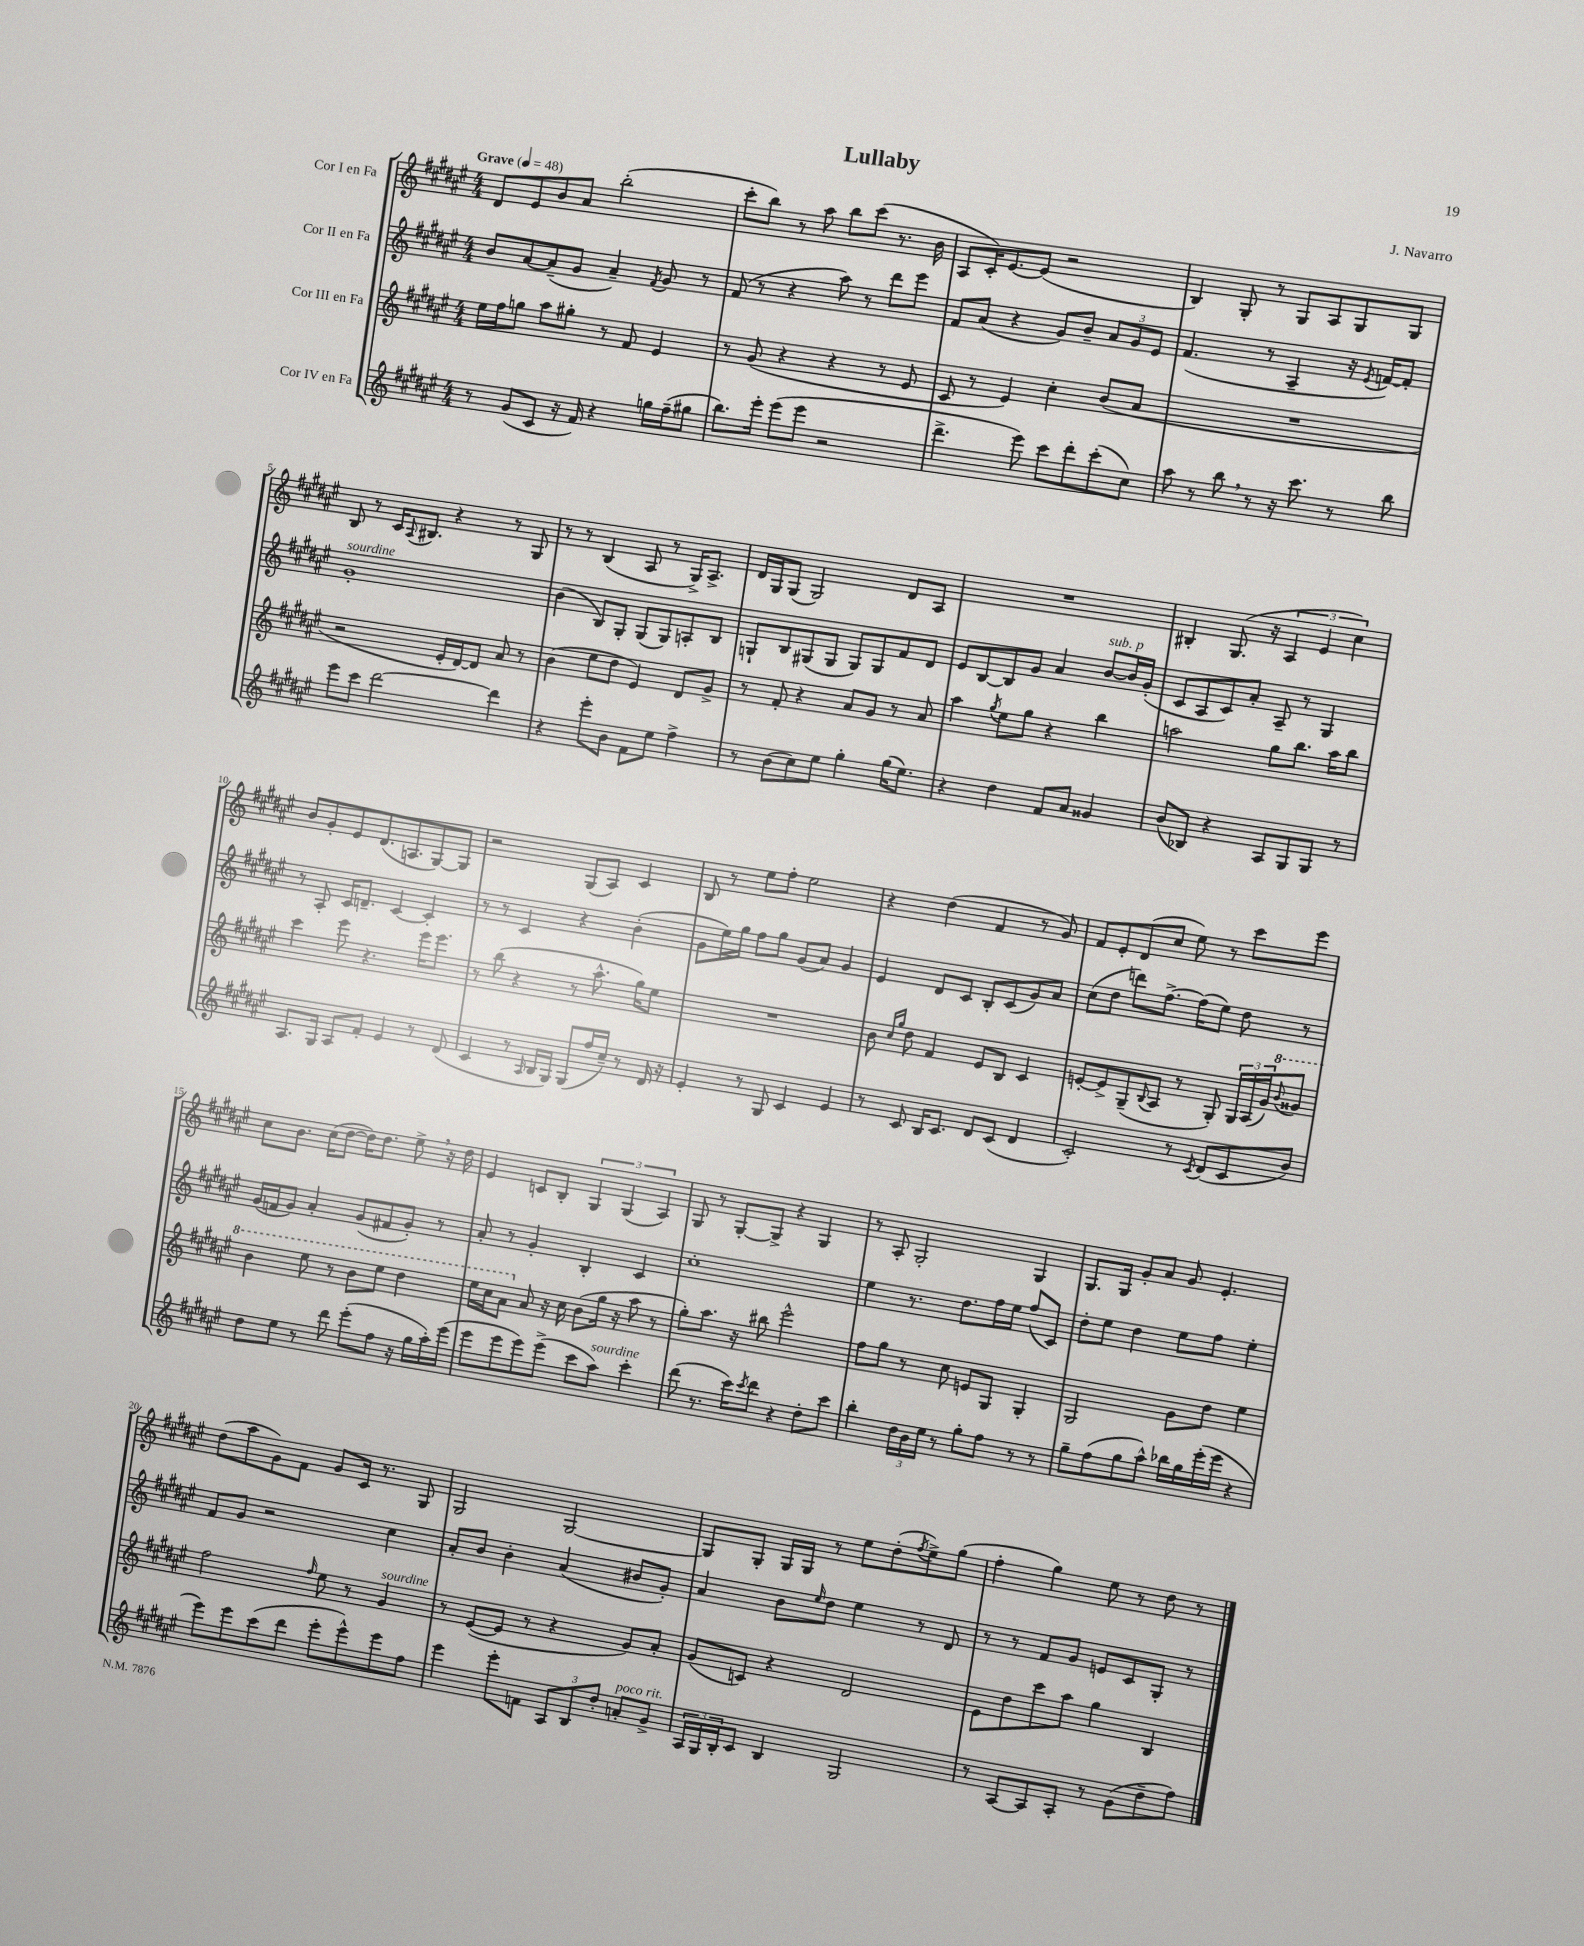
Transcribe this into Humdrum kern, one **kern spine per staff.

**kern	**kern	**kern	**kern
*staff4	*staff3	*staff2	*staff1
*clefG2	*clefG2	*clefG2	*clefG2
*k[f#c#g#d#a#e#]	*k[f#c#g#d#a#e#]	*k[f#c#g#d#a#e#]	*k[f#c#g#d#a#e#]
*M4/4	*M4/4	*M4/4	*M4/4
*MM48	*MM48	*MM48	*MM48
8r	16ee#	8b	8d#
.	16ff#	.	.
(8g#	8gg	[8a#	8e#
8c#	8aa#	(8a#~]	8b
16r	8gg#'	8g#	8a#
16f#)	.	.	.
4r	8r	4a#~)	(2bb'
.	8f#	.	.
.	.	8qf#	.
16gg	4e#	8g#	.
(16ff#~	.	.	.
8gg#	.	8r	.
=	=	=	=
8.bb)	8r	(8f#	8ccc#'
.	(8g#	8r	8bb)
16eee#'	.	.	.
(8eee#	4r	4r	8r
8eee#	.	.	8aa#
2r	4r	8aa#)	8bb
.	.	8r	(8ccc#
.	8r	8ddd#	8.r
.	8e#	8eee#	.
.	.	.	16b
=	=	=	=
4.ddd#^	8c#	8f#	8A#
.	8r	(8a#	16c#')
.	.	.	[8.e#
.	4e#)	4r	.
8eee#)	.	.	(8e#]
8ccc#	4cc#'	8g#)	2r
8ddd#'	.	8b~	.
(8ccc#'	(8b	12a#	.
.	.	12g#	.
8cc#)	8a#	.	.
.	.	12e#	.
=	=	=	=
8aa#	1r	(4.f#	4B)
8r	.	.	.
8bb	.	.	8G#'
8r	.	8r	8r
16r	.	4A#~	8G#
8.ccc#	.	.	.
.	.	.	8A#
8r	.	16r	8G#
.	.	8qe#	.
.	.	[16f)	.
8bb	.	8f']	8G#
=	=	=	=
8eee#	2r	1g#'	8B
8ccc#	.	.	8r
[2ddd#	.	.	16c#
.	.	.	8qqA#
.	.	.	8.B#
.	16e#'	.	4r
.	[16d#)	.	.
.	8d#]	.	.
4ddd#]	8a#	.	8r
.	8r	.	8G#
=	=	=	=
4r	(4b	(4b	8r
.	.	.	8r
8eee#'	8ee#	8B)	(4B
8b	8dd#	8G#'	.
8f#	4e#)	(8G#	8A#
8ee#	.	8G#)	8r
4ff#^	8d#	8A'	16G#^)
.	.	.	8.A#^
.	8g#^	8B	.
=	=	=	=
8r	8r	8G`	16d#
.	.	.	16G#
(8b	8f#'	8B	(8G#
8cc#)	4r	(8G#	2G#)
8ee#	.	8G#	.
4gg#'	8a#	8G#)	.
.	8g#	8G#	.
(16gg#	8r	8f#	8d#
8.ee#)	.	.	.
.	8a#	8d#	8A#
=	=	=	=
4r	4aa#	8e#	1r
.	.	[8B	.
.	8qgg#	.	.
4dd#	8ee#	8B]	.
.	8gg#	8g#	.
8f#	4r	4a#	.
8a#	.	.	.
4g##	4bb	[8b	.
.	.	16b]	.
.	.	(16g#'	.
=	=	=	=
(8b	2aa	8c#	4B#'
8B-)	.	8A#	.
4r	.	8c#)	(8.G#
.	.	8a#'	.
.	.	.	16r
8A#	8gg#	8A#~	6A#
8G#	8.bb	8r	.
.	.	.	6e#
8G#	.	4G#	.
.	16aa	.	.
.	.	.	6cc#)
8r	8bb	.	.
=	=	=	=
8.A#	4ccc#	8r	8b
.	.	8A#'	8g#'
16G#	.	.	.
8A#	8eee#	16c#	8e#
.	.	8.d~	.
8f#'	4.r	.	(8.d#
4e#	.	[4c#	.
.	.	.	8.A
8r	16eee#	4c#']	[8G#)
.	8.eee#	.	.
(8d#	.	.	8G#]
=	=	=	=
4c#	8r	8r	2r
.	(8bb	8r	.
8r	4r	4c#	.
16qqA#	.	.	.
16B	.	.	.
16G#)	.	.	.
(8G#	8r	4r	(8G#
16ff#	8.aa#^^	.	8A#)
16cc#~)	.	.	.
8r	.	(4b'	4c#
.	16gg#)	.	.
16d#	8ee#	.	.
16r	.	.	.
=	=	=	=
4e#'	1r	8g#	8B
.	.	16ee#)	8r
.	.	16gg#	.
8r	.	8ff#	8ee#
8G#	.	8gg#	8ff#'
4c#	.	(8g#	2ee#
.	.	8a#)	.
4e#	.	4g#	.
=	=	=	=
8r	8b	4e#	4r
.	16qqcc#	.	.
.	16qqgg#	.	.
8c#	8dd#	.	.
16B	4f#	8d#	(4dd#
8.c#	.	.	.
.	.	8c#	.
8d#	8e#	8B'	4f#
(8c#	8B	(8c#	.
4d#	4c#	8g#)	8r
.	.	8a#	8g#)
=	=	=	=
2c#')	[8e'	(8cc#	8f#
.	8e^]	8dd#	8e#'
.	(8G#~	8ddd)	(8d#
.	8qqB	.	.
.	8A#	[8.ff#^	8cc#
8r	8r	.	8ee#)
.	.	(16ff#]	.
8qc#	.	.	.
(8d#	8G#')	8ee#)	8r
8c#	24G#	8dd#	8ccc#
.	(24A#	.	.
.	24g#)	.	.
.	8qqbb	.	.
8b)	8gg##	8r	8eee#
=	=	=	=
8dd#	4bb	(16g#	8cc#
.	.	16f	.
8ee#	.	8g#)	8.b
8r	8eee#	4a#'	.
.	.	.	(16cc#
8ddd#	8r	.	[8dd#
(8eee#'	8bb	(8g#	16dd#])
.	.	.	8.dd#
8ff#	8eee#	8f#	.
16r	4ddd#	8g#')	8ee#^
16gg#	.	.	.
16aa#')	.	8r	16r
(16eee#	.	.	16dd#
=	=	=	=
8eee#	16eee#	8a#'	4e#
.	16ccc#	.	.
8eee#	8aa#	8r	.
8eee#)	8a#	4g#'	8c
(8eee#^	16r	.	8B'
.	16cc#	.	.
8ccc#	(8b	4B'	6G#
8aa#)	16gg#	.	.
.	.	.	(6G#
.	16r	.	.
4ccc#'	8aa#	4c#	.
.	.	.	6A#)
.	8r	.	.
=	=	=	=
(8ddd#	8gg#')	1cc#'	8G#
8.r	8.aa#	.	8r
.	.	.	[8G#'
16ccc#)	16r	.	.
8qccc#	.	.	.
8ddd#	8bb#	.	8G#^]
4r	2eee#^^	.	4r
8dd#'	.	.	4G#
8ccc#	.	.	.
=	=	=	=
4bb'	8ff#	4ee#	8r
.	8gg#	.	8A#'
24dd#	8r	8.r	2G#'
24b	.	.	.
24ee#	.	.	.
8r	8cc#	.	.
.	.	8.dd#	.
8gg#'	8e	.	.
8ff#	8G#	16ff#	.
.	.	16ee#	.
8r	4G#'	(8ff#	4G#
8r	.	8c#)	.
=	=	=	=
8gg#~	2G#	8dd#'	8.G#
(8ff#	.	8ee#	.
.	.	.	16G#
8gg#	.	4dd#	8g#'
8aa#^^)	.	.	8a#
16bb-	8g#	8ee#	8g#
16gg#	.	.	.
(16eee#'	8dd#	8ff#	4.e#'
16eee#	.	.	.
4r	4ee#	4ee#'	.
=	=	=	=
8eee#)	2ff#	8f#	(8dd#
8eee#	.	8g#	8aa#
(8ccc#	.	2r	8g#)
8ddd#	.	.	8f#
.	16qqff#	.	.
8eee#'	8ee#	.	8g#
8eee#^^)	8r	.	16c#
.	.	.	8.r
8eee#	4g#	4cc#	.
8ff#	.	.	8G#
=	=	=	=
4eee#	8r	8a#'	2G#
.	([8e#	8b	.
8eee#'	8e#]	4b'	.
8f	8r	.	.
12A#	4r	(4a#	[2G#
12B	.	.	.
12dd#'	.	.	.
8a'	8g#)	8b#	.
8g#^	8a#'	8g#')	.
=	=	=	=
24A#	(8g#	4a#	8G#]
24G#	.	.	.
24B'	.	.	.
8c#	8c)	.	8G#'
4B	4r	8b	16G#
.	.	.	16G#
.	.	16qqee#	.
.	.	8dd#	8r
2G#	2d#	4ee#	8ee#
.	.	.	(8dd#'
.	.	.	8qff#
.	.	8r	8ee#^)
.	.	8d#	(8gg#
=	=	=	=
8r	8e#	8r	4ff#'
[8A#	8dd#	8r	.
8A#]	8ccc#	8f#	4gg#)
8A#'	8aa#	8g#	.
8r	4gg#	8e	8ee#
(8g#	.	8c#	8r
8dd#~	4B	8G#'	8dd#
8ff#)	.	8r	8r
==	==	==	==
*-	*-	*-	*-
